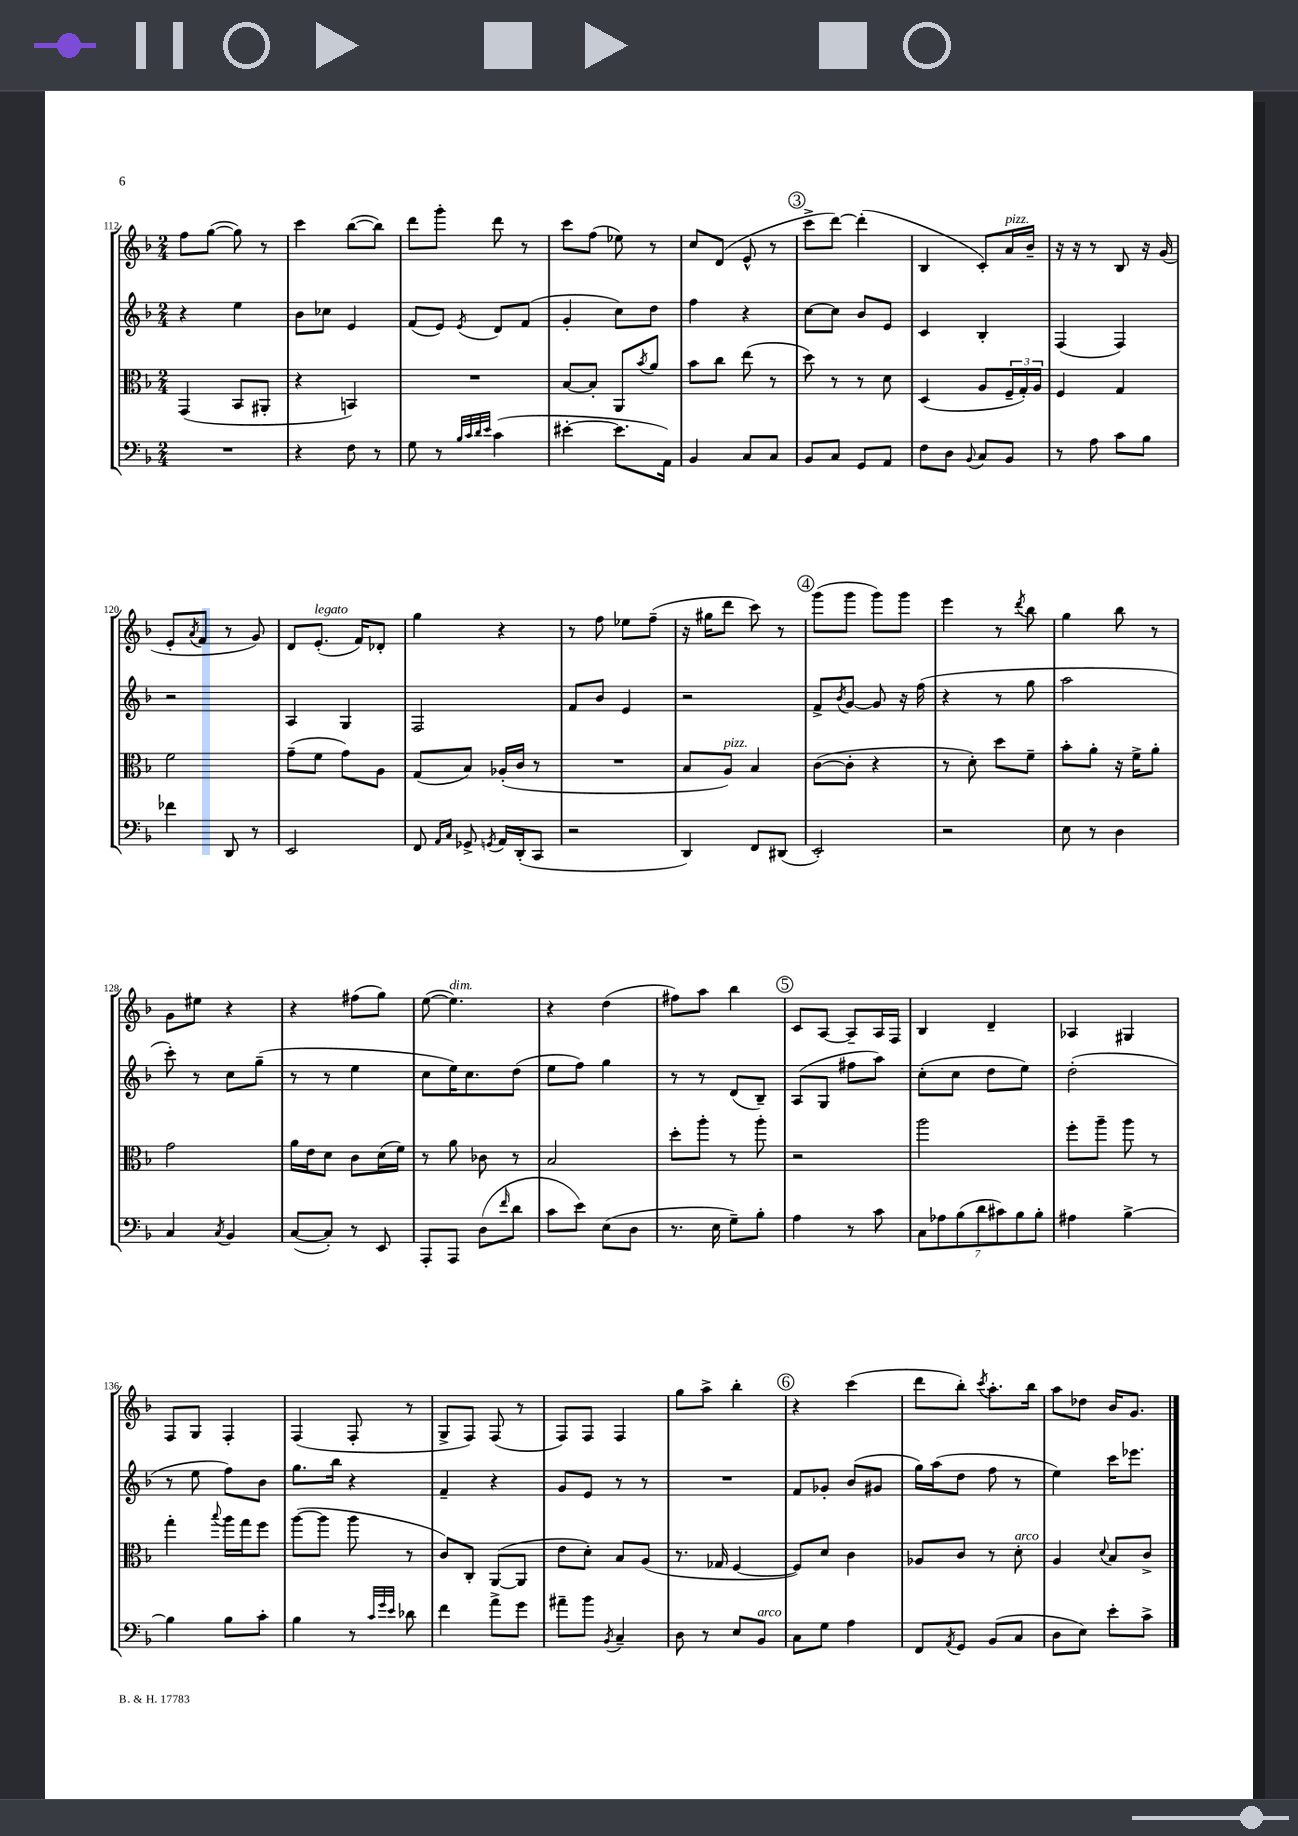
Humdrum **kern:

**kern	**kern	**kern	**kern
*part4	*part3	*part2	*part1
*staff4	*staff3	*staff2	*staff1
*clefF4	*clefC3	*clefG2	*clefG2
*k[b-]	*k[b-]	*k[b-]	*k[b-]
*M2/4	*M2/4	*M2/4	*M2/4
=112	=112	=112	=112
2r	(4GG/	4r	8ff\L
.	.	.	([8gg\J
.	8BB-/L	4ee\	8gg\])
.	8AA#X'/J	.	8r
=113	=113	=113	=113
4r	4r	8b-\L	4ccc\
.	.	8cc-X\J	.
8F\	4BBn/)	4e/	([8bb-\L
8r	.	.	8bb-\J])
=114	=114	=114	=114
8G\	2r	(8f/L	8ddd\L
8r	.	8e/J)	8ggg'\J
32qqB-/LLL	.	.	.
32qqc/	.	.	.
32qqd/	.	.	.
32qqe/JJJ	.	8qe/	.
(4c\	.	8d/L	8ddd\
.	.	(8f/J	8r
=115	=115	=115	=115
[4e#X'\	[8B-/L	4g'/	8ccc\L
.	8B-'/J]	.	(8ff\J
8.e#\L]	8AA/L	8cc\L)	8ee-X\)
.	8qb-/	.	.
.	8a/J	8dd\J	8r
16AA\Jk)	.	.	.
=116	=116	=116	=116
4BB-/	8b-\L	4ff\	8cc/L
.	8cc\J	.	(8d/J
8C/L	(8ee\	4r	8e^^/
8C/J	8r	.	8r
!!LO:REH:place=s1:t=3
=117	=117	=117	=117
8BB-/L	8dd\)	[8cc\L	8ccc^\L
8C/J	8r	8cc\J]	[8ddd\J)
8GG/L	8r	8b-/L	(4ddd'\]
8AA/J	8d\	8e/J	.
=118	=118	=118	=118
8F\L	(4D/	4c/	4B-/
8D\J	.	.	.
8qqBB-/	.	.	.
8C/L	8A/L	4B-'/	8c'/L)
!	!	!	!LO:TX:a:i:t=pizz.
8BB-/J	24F~/L	.	16a/L
.	24G'/)	.	.
.	.	.	16b-~/JJ
.	24A/JJ	.	.
=119	=119	=119	=119
8r	4F/	(4F/	16r
.	.	.	16r
8A\	.	.	8r
8c\L	4G/	4F/)	8B-/
8B-\J	.	.	16r
.	.	.	(16g/
!!LO:LB:g=z
=120	=120	=120	=120
4f-X\	2f\	2r	8e'/L
.	.	.	8qa/
.	.	.	8f/J
8DD/	.	.	8r
8r	.	.	8g/)
=121	=121	=121	=121
2EE/	(8g~\L	4A/	8d/L
!	!	!	!LO:TX:a:i:t=legato
.	8f\J	.	(8.e'/J
.	8g\L)	4G/	.
.	.	.	16f/KL)
.	8A\J	.	8d-X'/J
=122	=122	=122	=122
8FF/	(8G/L	2F/	4gg\
16qqAA/LL	.	.	.
16qqC/JJ	.	.	.
8GG-X^/	8B-/J)	.	.
8qGGn/	.	.	.
16AA/LL	(16A-X'/LL	.	4r
(16DD'/J	16c/JJ	.	.
8CC/J	8r	.	.
=123	=123	=123	=123
2r	2r	8f/L	8r
.	.	8b-/J	8ff\
.	.	4e/	8ee-X\L
.	.	.	(8ff~\J
=124	=124	=124	=124
4DD/)	8B-/L	2r	16r
.	.	.	16gg#X\KL
!	!LO:TX:a:i:t=pizz.	!	!
.	8A/J)	.	8ddd\J
8FF/L	4B-/	.	8ccc\)
(8DD#X/J	.	.	8r
!!LO:REH:place=s1:t=4
=125	=125	=125	=125
2EE'/)	([8c\L	8f^/L	(8ggg\L
.	.	8qb-/	.
.	8c'\J]	[8g/J	8ggg\J
.	4r	8g/]	8ggg\L)
.	.	16r	8ggg\J
.	.	(16ff\	.
=126	=126	=126	=126
2r	8r	4r	4eee\
.	8d'\)	.	.
.	8dd\L	8r	8r
.	.	.	8qddd/
.	8f~\J	8gg\	8bb-\
=127	=127	=127	=127
8E\	8b-'\L	2aa\	4gg\
8r	8a'\J	.	.
4D\	16r	.	8bb-\
.	16f^\KL	.	.
.	8a'\J	.	8r
!!LO:LB:g=z
=128	=128	=128	=128
4C/	2g\	8ccc'\)	8g\L
.	.	8r	8ee#X\J
8qC/	.	.	.
4BB-/	.	8cc\L	4r
.	.	(8gg~\J	.
=129	=129	=129	=129
([8C/L	16a\LL	8r	4r
.	16e\J	.	.
8C'/J])	8d\J	8r	.
8r	8c\L	4ee\	(8ff#X\L
8EE/	(16d\L	.	8gg\J)
.	16f\JJ)	.	.
=130	=130	=130	=130
8AAA'/L	8r	8cc\L	([8ee\
!	!	!	!LO:TX:a:i:t=dim.
8AAA/J	8a\	16ee\K)	4.ee\])
.	.	8.cc\	.
(8D\L	8c-X\	.	.
16qqf/	.	.	.
8d\J	8r	(8dd\J	.
=131	=131	=131	=131
8c\L	2B-/	8ee\L	4r
8e\J)	.	8ff\J)	.
(8E\L	.	4gg\	(4dd\
8D\J	.	.	.
=132	=132	=132	=132
8.r	8dd'\L	8r	8ff#X\L)
.	8aa'\J	8r	8aa\J
16E\	.	.	.
8G~\L)	8r	(8d/L	4bb-\
8B-'\J	8aa'\	8B-~/J)	.
!!LO:REH:place=s1:t=5
=133	=133	=133	=133
4A\	2r	(8A/L	8c/L
.	.	8G/J	[8A/J
8r	.	8ff#X\L	8A~/L]
8c\	.	8aa\J)	16A/L
.	.	.	16F/JJ
=134	=134	=134	=134
14C\L	2aa\	(8cc'\L	4B-/
14A-X\	.	.	.
.	.	8cc\J	.
(14B-\	.	.	.
14d\	.	.	.
.	.	8dd\L	4d~/
14c#X\)	.	.	.
14B-\	.	.	.
.	.	8ee\J)	.
14B-'\J	.	.	.
=135	=135	=135	=135
4A#X\	8ff'\L	(2dd'\	4A-X/
.	8aa~\J	.	.
[4B-^\	8aa\	.	4G#X/
.	8r	.	.
!!LO:LB:g=z
=136	=136	=136	=136
4B-\]	4gg'\	8r	8F/L
.	.	8ee\	8G/J
.	8qqbb-/	.	.
8B-\L	16aa\LL	8ff\L)	4F'/
.	16gg\J	.	.
8c'\J	8ff\J	8b-\J	.
=137	=137	=137	=137
4B-\	([8aa\L	8.gg\L	(4F/
.	8aa\J]	.	.
.	.	16bb-\Jk	.
8r	8aa\	4r	8F'/
32qqc/LLL	.	.	.
32qqg/	.	.	.
32qqe/JJJ	.	.	.
8d-X\	8r	.	8r
=138	=138	=138	=138
4f\	8c/L)	4f~/	8G^/L
.	8C'/J	.	8F/J)
8a^\L	([8AA/L	4r	(8F/
8g\J	8AA/J]	.	8r
=139	=139	=139	=139
8a#X~\L	8e\L	8g/L	8F/L)
8b-\J	8d'\J)	8e/J	8F/J
8qBB-/	.	.	.
4C~/	8B-/L	8r	4F/
.	(8A/J	8r	.
=140	=140	=140	=140
8D\	8.r	2r	8gg\L
8r	.	.	8aa^\J
.	16G-X/	.	.
8E/L	[4F/	.	4bb-'\
!LO:TX:a:i:t=arco	!	!	!
8BB-/J	.	.	.
!!LO:REH:place=s1:t=6
=141	=141	=141	=141
8C\L	8F/L])	8f/L	4r
8G\J	8d/J	8g-X'/J	.
4A\	4c\	(8b-/L	(4ccc\
.	.	8g#X/J	.
=142	=142	=142	=142
8FF/L	8A-X/L	16gg\LL)	8ddd\L
.	.	(16aa\J	.
8qAA/	.	.	.
8GG/J	8c/J	8dd\J	8bb-'\J)
.	.	.	8qccc/
(8BB-/L	8r	8ff\	8.aa'\L
!	!LO:TX:a:i:t=arco	!	!
8C/J	8d'\	8r	.
.	.	.	16bb-\Jk
=143	=143	=143	=143
8D\L	4A/	4ee\)	8aa\L
8E\J)	.	.	8dd-X\J
.	8qqd/	.	.
8e'\L	8B-/L	16ccc\KL	16b-/KL
.	.	8.eee-X\J	8.g/J
8c^\J	8c^/J	.	.
==	==	==	==
*-	*-	*-	*-
